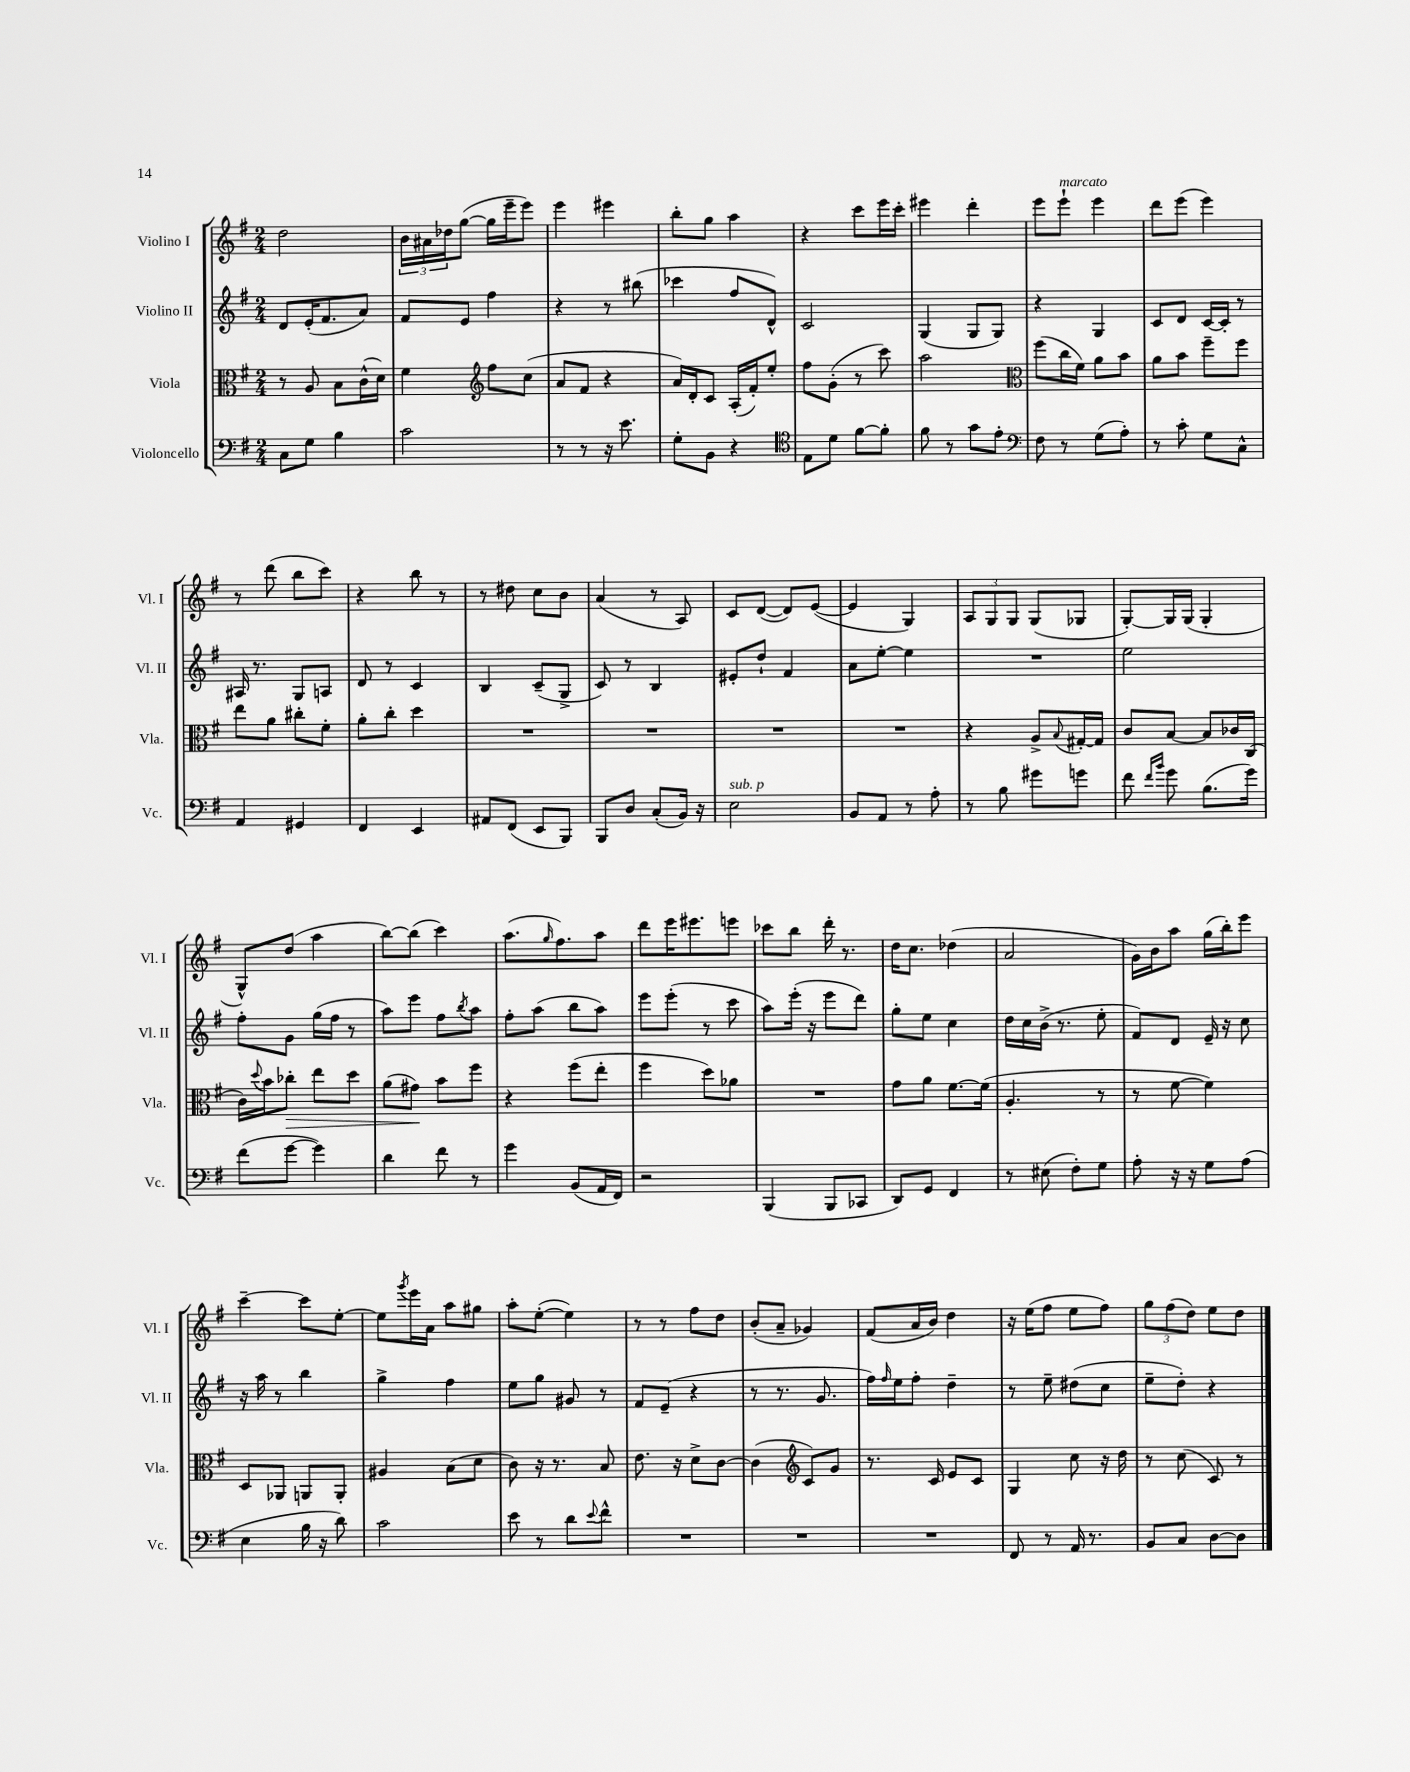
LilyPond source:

<<
\new StaffGroup <<
\new Staff = "s0" \with { instrumentName = "Violino I" shortInstrumentName = "Vl. I" } {
    \clef treble \key g \major \numericTimeSignature \time 2/4
    d''2 |
    \tuplet 3/2 { b'16 ais'16 des''16 } g''8~( g''16 e'''16-- e'''8) |
    e'''4 eis'''4 |
    b''8-. g''8 a''4 |
    r4 c'''8 e'''16 c'''16-. |
    eis'''4 d'''4-. |
    e'''8 e'''8-!^\markup { \italic "marcato" } e'''4 |
    d'''8 e'''8( e'''4) |
    r8 d'''8( b''8 c'''8) |
    r4 b''8 r8 |
    r8 dis''8 c''8 b'8 |
    a'4( r8 a8) |
    c'8 d'8~( d'8) e'8~( |
    e'4 g4) |
    \tuplet 3/2 { a8 g8 g8 } g8( ges8 |
    g8~-.) g16 g16( g4-. |
    g8-^) d''8( a''4 |
    b''8~) b''8( c'''4) |
    a''8.( \grace { g''16 } fis''8.) a''8 |
    d'''8 e'''16 eis'''8. e'''8 |
    ces'''8 b''8 d'''16-. r8. |
    d''16 c''8. des''4( |
    a'2 |
    g'16) b'16 a''8 g''16( b''16-.) e'''8 |
    c'''4~-- c'''8 e''8~-. |
    e''8 \acciaccatura { g'''8 } e'''16 a'16 a''8 gis''8 |
    a''8-. e''8~-.( e''4) |
    r8 r8 fis''8 d''8 |
    b'8-.( a'8-- ges'4) |
    fis'8( a'16 b'16) d''4 |
    r16 e''16( fis''8 e''8 fis''8) |
    \tuplet 3/2 { g''8 fis''8( d''8) } e''8 d''8 \bar "|." |
}
\new Staff = "s1" \with { instrumentName = "Violino II" shortInstrumentName = "Vl. II" } {
    \clef treble \key g \major \numericTimeSignature \time 2/4
    d'8 e'16-.( fis'8. a'8) |
    fis'8 e'8 fis''4 |
    r4 r8 bis''8( |
    ces'''4 fis''8 d'8-^) |
    c'2 |
    g4( g8 g8) |
    r4 g4 |
    c'8 d'8 c'16~ c'16-. r8 |
    ais16 r8. g8 a8 |
    d'8 r8 c'4 |
    b4 c'8--( g8-> |
    c'8) r8 b4 |
    eis'8-. d''8-! fis'4 |
    a'8 e''8~-. e''4 |
    R2 |
    e''2 |
    fis''8-. g'8 g''16( fis''16 r8 |
    a''8) e'''8 fis''8 \acciaccatura { b''8 } a''8 |
    fis''8-. a''8( b''8 a''8) |
    e'''8 e'''8-.( r8 c'''8 |
    a''8) e'''16-.( r16 e'''8 d'''8) |
    g''8-. e''8 c''4 |
    d''16 c''16 b'16->( r8. e''8-. |
    fis'8) d'8 e'16-- r16 c''8 |
    r16 a''16 r8 b''4 |
    g''4-> fis''4 |
    e''8 g''8 gis'8 r8 |
    fis'8 e'8--( r4 |
    r8 r8. g'8. |
    fis''16) \grace { fis''16 } e''16 fis''8-. d''4-- |
    r8 e''8-- dis''8( c''8 |
    e''8-- d''8-.) r4 \bar "|." |
}
\new Staff = "s2" \with { instrumentName = "Viola" shortInstrumentName = "Vla." } {
    \clef alto \key g \major \numericTimeSignature \time 2/4
    r8 a8 b8 c'16-^( d'16) |
    fis'4 \clef treble fis''8 c''8( |
    a'8 fis'8 r4 |
    a'16) d'16-. c'8 a16-.( fis'16-.) e''8-. |
    fis''8 g'8-.( r8 c'''8) |
    a''2 |
    \clef alto fis''8( c''16 fis'16) a'8 b'8 |
    a'8 b'8 fis''8-- fis''8 |
    e''8 a'8 cis''8-. fis'8-. |
    a'8-. c''8-. d''4 |
    R2 |
    R2 |
    R2 |
    R2 |
    r4 a8-> \appoggiatura { b8 } gis16~-. gis16 |
    c'8 b8~ b8 ces'16 c16( |
    c'16) \appoggiatura { d''8 } b'16 ces''8-.\> e''8 d''8 |
    a'8( gis'8\!) b'8 fis''8 |
    r4 fis''8( e''8-. |
    fis''4 d''8) aes'8 |
    R2 |
    g'8 a'8 fis'8.~ fis'16( |
    a4.-. r8 |
    r8 fis'8~ fis'4) |
    d8 aes,8 a,8 a,8-. |
    ais4 b8( d'8 |
    c'8) r16 r8. b8 |
    e'8. r16 d'8-> c'8~ |
    c'4( \clef treble c'8) g'8 |
    r8. c'16 e'8 c'8 |
    g4 c''8 r16 d''16 |
    r8 c''8( c'8) r8 \bar "|." |
}
\new Staff = "s3" \with { instrumentName = "Violoncello" shortInstrumentName = "Vc." } {
    \clef bass \key g \major \numericTimeSignature \time 2/4
    c8 g8 b4 |
    c'2 |
    r8 r8 r16 e'8. |
    g8-. b,8 r4 |
    \clef tenor e8 d'8 fis'8~ fis'8-. |
    fis'8 r8 g'8 e'8-. |
    \clef bass fis8 r8 g8( a8-.) |
    r8 c'8-. g8 c8-^ |
    a,4 gis,4 |
    fis,4 e,4 |
    ais,8 fis,8( e,8 b,,8) |
    b,,8 d8 c8-.( b,16) r16 |
    e2^\markup { \italic "sub. p" } |
    b,8 a,8 r8 a8-. |
    r8 b8 gis'8 g'8 |
    fis'8 \grace { fis'16 b'16 } g'8 b8.( g'16) |
    fis'8( g'8~ g'4) |
    d'4 fis'8 r8 |
    g'4 b,8( a,16 fis,16) |
    r2 |
    b,,4( b,,8 ces,8 |
    d,8) g,8 fis,4 |
    r8 eis8( fis8-.) g8 |
    a8-. r16 r16 g8 a8( |
    e4 b16 r16 d'8) |
    c'2 |
    e'8 r8 d'8 \appoggiatura { e'8 } fis'8-^ |
    R2 |
    R2 |
    R2 |
    fis,8 r8 a,16 r8. |
    b,8 c8 d8~ d8 \bar "|." |
}
>>
>>
\layout { \context { \Score \remove "Bar_number_engraver" } }
